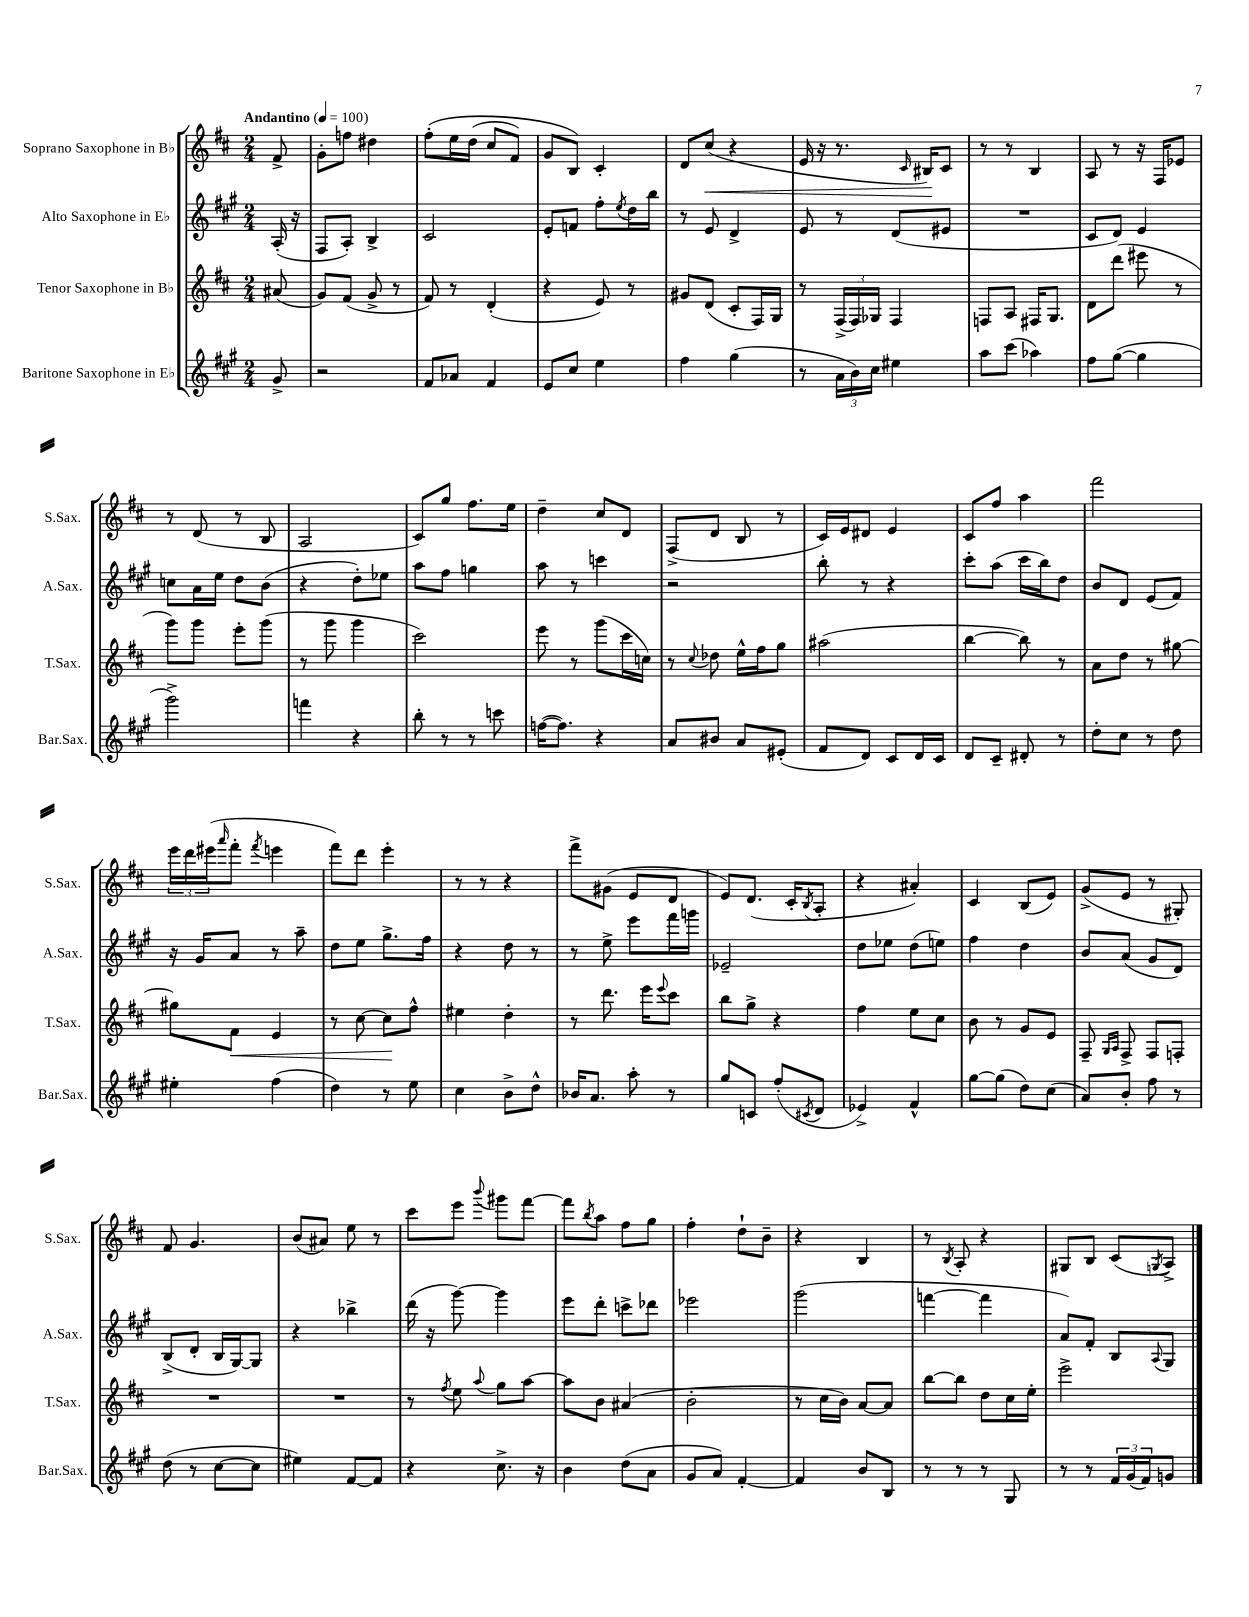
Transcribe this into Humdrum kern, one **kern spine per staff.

**kern	**kern	**dynam	**kern	**kern	**dynam
*part4	*part3	*part3	*part2	*part1	*part1
*staff4	*staff3	*staff3	*staff2	*staff1	*staff1
*I"Baritone Saxophone in E♭	*I"Tenor Saxophone in B♭	*	*I"Alto Saxophone in E♭	*I"Soprano Saxophone in B♭	*
*I'Bar.Sax.	*I'T.Sax.	*	*I'A.Sax.	*I'S.Sax.	*
*clefG2	*clefG2	*	*clefG2	*clefG2	*
*k[f#c#g#]	*k[f#c#]	*	*k[f#c#g#]	*k[f#c#]	*
*M2/4	*M2/4	*	*M2/4	*M2/4	*
*MM100	*MM100	*	*MM100	*MM100	*
=	=	=	=	=	=
!	!	!	!	!LO:TX:a:B:t=Andantino	!
8g#^/	(8a#X/	.	(16A'/	8f#^/	.
.	.	.	16r	.	.
=1	=1	=1	=1	=1	=1
2r	8g/L)	.	8F#/L	8g'\L	.
.	(8f#/J	.	8A'/J)	8ffn\J	.
.	8g^/	.	4B^/	4dd#X\	.
.	8r	.	.	.	.
=2	=2	=2	=2	=2	=2
8f#/L	8f#/)	.	2c#/	(8ff#'\L	.
8a-X/J	8r	.	.	16ee\L	.
.	.	.	.	(16dd\JJ	.
4f#/	(4d'/	.	.	8cc#/L	.
.	.	.	.	8f#/J)	.
=3	=3	=3	=3	=3	=3
8e/L	4r	.	8e'/L	8g/L	.
8cc#/J	.	.	8fn/J	8B/J)	.
4ee\	8e/)	.	8ff#'\L	4c#'/	.
.	.	.	8qee/	.	.
.	8r	.	16dd\L	.	.
.	.	.	16bb\JJ	.	.
=4	=4	=4	=4	=4	=4
4ff#\	8g#X/L	.	8r	8d/L	.
!	!	!	!	!	!LO:HP:b
.	(8d/J	.	8e/	(8cc#/J	<
(4gg#\	8c#'/L	.	4d^/	4r	.
.	16F#/L)	.	.	.	.
.	16G/JJ	.	.	.	.
=5	=5	=5	=5	=5	=5
8r	8r	.	8e/	16e/	.
.	.	.	.	16r	.
24a\LL	(24F#^/LL	.	8r	8.r	.
24b\)	24F#/)	.	.	.	.
24cc#\JJ	24G-X/JJ	.	.	.	.
4ee#X\	4F#/	.	(8d/L	.	.
.	.	.	.	16qqc#/	.
.	.	.	.	16B#X/KL)	.
.	.	.	8e#X/J	8c#/J	[
=6	=6	=6	=6	=6	=6
8aa\L	8Fn/L	.	2r	8r	.
(8ccc#\J	8A/J	.	.	8r	.
4aa-X\)	16F#X/KL	.	.	4B/	.
.	8.G/J	.	.	.	.
=7	=7	=7	=7	=7	=7
8ff#\L	8d\L	.	8c#/L	8A/	.
([8gg#\J	(8ddd\J	.	8d/J)	8r	.
4gg#\]	8eee#X\	.	4e/	16r	.
.	.	.	.	16F#/KL	.
.	8r	.	.	8e-X/J	.
!!LO:LB:g=z
=8	=8	=8	=8	=8	=8
2ggg#^\)	8ggg\L)	.	8ccn\L	8r	.
.	8ggg\J	.	16a\L	(8d/	.
.	.	.	16ee\JJ	.	.
.	8eee'\L	.	8dd\L	8r	.
.	(8ggg\J	.	(8b\J	8B/	.
=9	=9	=9	=9	=9	=9
4fffn\	8r	.	4r	2A/	.
.	8ggg\	.	.	.	.
4r	4ggg\	.	8dd'\L)	.	.
.	.	.	8ee-X\J	.	.
=10	=10	=10	=10	=10	=10
8bb'\	2ccc#\)	.	8aa\L	8c#/L)	.
8r	.	.	8ff#\J	8gg/J	.
8r	.	.	4ggn\	8.ff#\L	.
8cccn\	.	.	.	.	.
.	.	.	.	16ee\Jk	.
=11	=11	=11	=11	=11	=11
([16ffn\KL	8eee\	.	8aa\	4dd~\	.
8.ff\J])	.	.	.	.	.
.	8r	.	8r	.	.
4r	(8ggg\L	.	4cccn\	8cc#/L	.
.	16ccc#\L	.	.	8d/J	.
.	16ccn\JJ)	.	.	.	.
=12	=12	=12	=12	=12	=12
8a/L	8r	.	2r	(8F#^/L	.
.	8qqcc#/	.	.	.	.
8b#X/J	8dd-X\	.	.	8d/J	.
8a/L	16ee^^\LL	.	.	8B/	.
.	16ff#\J	.	.	.	.
(8e#X'/J	8gg\J	.	.	8r	.
=13	=13	=13	=13	=13	=13
8f#/L	(2aa#X\	.	8bb'\	16c#/LL)	.
.	.	.	.	16e/J	.
8d/J)	.	.	8r	8d#X/J	.
8c#/L	.	.	4r	4e/	.
16d/L	.	.	.	.	.
16c#/JJ	.	.	.	.	.
=14	=14	=14	=14	=14	=14
8d/L	[4bb\	.	8ccc#'\L	8c#/L	.
8c#~/J	.	.	(8aa\J	8ff#/J	.
8d#X'/	8bb\])	.	16ccc#\LL	4aa\	.
.	.	.	16bb\J)	.	.
8r	8r	.	8dd\J	.	.
=15	=15	=15	=15	=15	=15
8dd'\L	8a\L	.	8b/L	2fff#\	.
8cc#\J	8dd\J	.	8d/J	.	.
8r	8r	.	(8e/L	.	.
8dd\	[8gg#X\	.	8f#/J)	.	.
!!LO:LB:g=z
=16	=16	=16	=16	=16	=16
4ee#X'\	8gg#X\L]	.	16r	24eee\LL	.
.	.	.	.	24ddd\	.
.	.	.	16g#/KL	.	.
.	.	.	.	(24eee#X\J	.
.	.	.	.	16qqaaa/	.
!	!	!LO:HP:b	!	!	!
.	8f#\J	<	8a/J	8fff#'\J	.
.	.	.	.	8qfff#/	.
(4ff#\	4e/	.	8r	4eeen\	.
.	.	.	8aa~\	.	.
=17	=17	=17	=17	=17	=17
4dd\)	8r	.	8dd\L	8fff#\L)	.
.	[8cc#\	.	8ee\J	8ddd\J	.
8r	8cc#\L]	.	8.gg#^\L	4eee'\	.
8ee\	8ff#^^\J	[	.	.	.
.	.	.	16ff#\Jk	.	.
=18	=18	=18	=18	=18	=18
4cc#\	4ee#X\	.	4r	8r	.
.	.	.	.	8r	.
8b^\L	4dd'\	.	8dd\	4r	.
8dd^^\J	.	.	8r	.	.
=19	=19	=19	=19	=19	=19
16b-X/KL	8r	.	8r	8fff#^\L	.
8.a/J	.	.	.	.	.
.	8.ddd\	.	8ee^\	(8g#X\J	.
8aa'\	.	.	8eee\L	8e/L	.
.	16eee\KL	.	.	.	.
.	8qqeee/	.	.	.	.
8r	8ccc#\J	.	16fff#\L	8d/J	.
.	.	.	16gggn\JJ	.	.
=20	=20	=20	=20	=20	=20
8gg#/L	8bb\L	.	2e-X~/	8e/L)	.
8cn/J	8gg^\J	.	.	(8.d/J	.
(8ff#'/L	4r	.	.	.	.
.	.	.	.	16c#'/KL	.
8qc#X/	.	.	.	8qB/	.
8d/J	.	.	.	8A'/J	.
=21	=21	=21	=21	=21	=21
4e-X^/)	4ff#\	.	8dd\L	4r	.
.	.	.	8ee-X\J	.	.
4f#^^/	8ee\L	.	(8dd\L	4a#X'/)	.
.	8cc#\J	.	8een\J)	.	.
=22	=22	=22	=22	=22	=22
[8gg#\L	8b\	.	4ff#\	4c#/	.
(8gg#\J]	8r	.	.	.	.
8dd\L)	8g/L	.	4dd\	(8B/L	.
(8cc#\J	8e/J	.	.	8e/J)	.
=23	=23	=23	=23	=23	=23
8a/L)	8F#~/	.	8b/L	(8g^/L	.
.	16qqG/LL	.	.	.	.
.	16qqA/JJ	.	.	.	.
8b'/J	8F#^/	.	(8a/J	8e/J	.
8ff#\	8F#/L	.	8g#/L	8r	.
8r	8Fn'/J	.	8d/J)	8G#X'/)	.
!!LO:LB:g=z
=24	=24	=24	=24	=24	=24
(8dd\	2r	.	(8B^/L	8f#/	.
8r	.	.	8d'/J	4.g/	.
[8cc#\L	.	.	16B/LL	.	.
.	.	.	[16G#/J)	.	.
8cc#\J]	.	.	8G#/J]	.	.
=25	=25	=25	=25	=25	=25
4ee#X\)	2r	.	4r	(8b/L	.
.	.	.	.	8a#X/J)	.
[8f#/L	.	.	4bb-X^\	8ee\	.
8f#/J]	.	.	.	8r	.
=26	=26	=26	=26	=26	=26
4r	8r	.	(16ddd\	8ccc#\L	.
.	.	.	16r	.	.
.	8qff#/	.	.	.	.
.	8ee\	.	[8ggg#\)	8eee\J	.
.	8qqaa/	.	.	8qqbbb/	.
8.cc#^\	8gg\L	.	4ggg#\]	8ggg#X\L	.
.	[8aa\J	.	.	[8fff#\J	.
16r	.	.	.	.	.
=27	=27	=27	=27	=27	=27
4b\	8aa\L]	.	8eee\L	8fff#\L]	.
.	.	.	.	8qbb/	.
.	8b\J	.	8ddd'\J	8aa\J	.
(8dd\L	(4a#X/	.	8cccn^\L	8ff#\L	.
8a\J	.	.	8ddd-X\J	8gg\J	.
=28	=28	=28	=28	=28	=28
8g#/L	2b'\	.	2eee-X\	4ff#'\	.
8a/J)	.	.	.	.	.
[4f#'/	.	.	.	8dd`\L	.
.	.	.	.	8b~\J	.
=29	=29	=29	=29	=29	=29
4f#/]	8r	.	(2ggg#\	4r	.
.	16cc#\LL	.	.	.	.
.	16b\JJ)	.	.	.	.
8b/L	[8a/L	.	.	4B/	.
8B/J	8a/J]	.	.	.	.
=30	=30	=30	=30	=30	=30
8r	[8bb\L	.	[4fffn\	8r	.
.	.	.	.	8qB/	.
8r	8bb\J]	.	.	8A'/	.
8r	8dd\L	.	4fff\]	4r	.
8G#/	16cc#\L	.	.	.	.
.	16ee'\JJ	.	.	.	.
=31	=31	=31	=31	=31	=31
8r	2eee^\	.	8a/L)	8G#X/L	.
8r	.	.	8f#'/J	8B/J	.
24f#/LL	.	.	8B/L	(8c#/L	.
(24g#/	.	.	.	.	.
24f#/J)	.	.	.	.	.
.	.	.	8qqA/	8qGn/	.
8gn/J	.	.	8G#/J	8A^/J)	.
==	==	==	==	==	==
*-	*-	*-	*-	*-	*-
